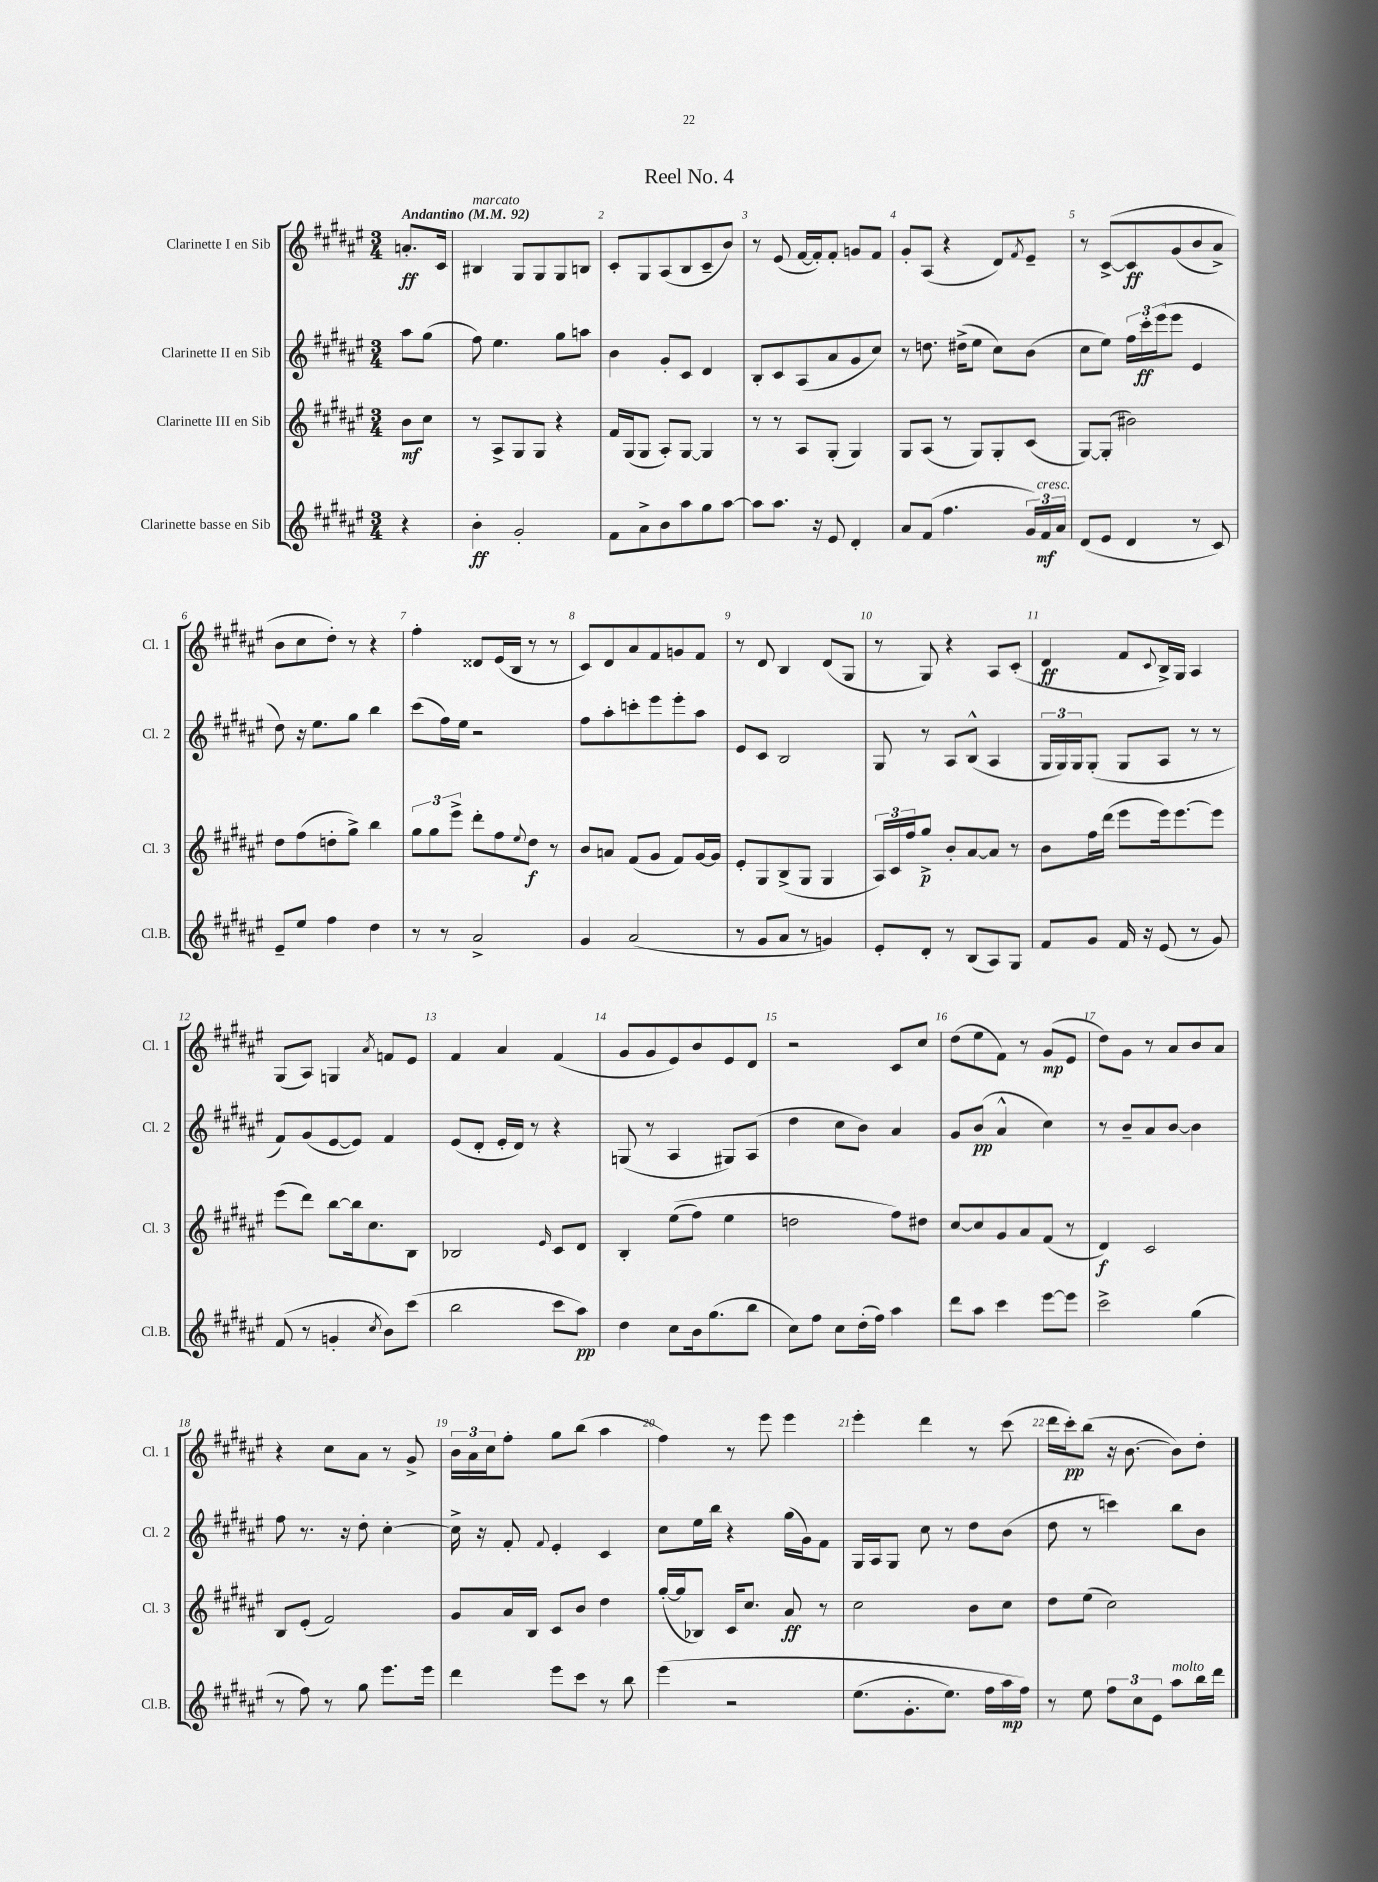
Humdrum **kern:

**kern	**dynam	**kern	**dynam	**kern	**dynam	**kern	**dynam
*part4	*part4	*part3	*part3	*part2	*part2	*part1	*part1
*staff4	*staff4	*staff3	*staff3	*staff2	*staff2	*staff1	*staff1
*I"Clarinette basse en Sib	*	*I"Clarinette III en Sib	*	*I"Clarinette II en Sib	*	*I"Clarinette I en Sib	*
*I'Cl.B.	*	*I'Cl. 3	*	*I'Cl. 2	*	*I'Cl. 1	*
*clefG2	*	*clefG2	*	*clefG2	*	*clefG2	*
*k[f#c#g#d#a#e#]	*	*k[f#c#g#d#a#e#]	*	*k[f#c#g#d#a#e#]	*	*k[f#c#g#d#a#e#]	*
*M3/4	*	*M3/4	*	*M3/4	*	*M3/4	*
*MM92	*	*MM92	*	*MM92	*	*MM92	*
=	=	=	=	=	=	=	=
!	!	!	!	!	!	!LO:TX:a:B:t=Andantino	!
4r	.	8b\L	mf	8aa#\L	.	8.an'/L	ff
.	.	8cc#\J	.	(8gg#\J	.	.	.
.	.	.	.	.	.	16c#/Jk	.
=1	=1	=1	=1	=1	=1	=1	=1
!	!	!	!	!	!	!LO:TX:a:i:t=marcato	!
4b'\	ff	8r	.	8ff#\)	.	4B#X/	.
.	.	8A#^/L	.	4.ee#\	.	.	.
2g#'/	.	8G#/	.	.	.	8G#/L	.
.	.	8G#/J	.	.	.	8G#/	.
.	.	4r	.	8gg#\L	.	8G#/	.
.	.	.	.	8aan\J	.	8Bn/J	.
=2	=2	=2	=2	=2	=2	=2	=2
8f#\L	.	16f#/LL	.	4b\	.	8c#'/L	.
.	.	(16G#/J	.	.	.	.	.
8a#^\	.	8G#/J	.	.	.	8G#/	.
8b\	.	8A#'/L)	.	8g#'/L	.	(8A#/	.
8aa#\	.	[8G#/J	.	8c#/J	.	8B/	.
8gg#\	.	4G#/]	.	4d#/	.	8c#~/	.
[8aa#\J	.	.	.	.	.	8b/J)	.
=3	=3	=3	=3	=3	=3	=3	=3
8aa#\L]	.	8r	.	8B'/L	.	8r	.
8.aa#\J	.	8r	.	8c#/	.	(8e#/	.
.	.	8A#/L	.	(8A#/	.	[16f#/LL	.
16r	.	.	.	.	.	16f#'/J])	.
8e#/	.	(8G#'/J	.	8a#/	.	8f#'/J	.
4d#'/	.	4G#/)	.	8g#/	.	8gn/L	.
.	.	.	.	8cc#/J)	.	8f#/J	.
=4	=4	=4	=4	=4	=4	=4	=4
8a#/L	.	8G#/L	.	8r	.	8g#'/L	.
(8f#/J	.	(8A#/J	.	8.ddn\	.	(8A#/J	.
4.ff#\	.	8r	.	.	.	4r	.
.	.	.	.	(16dd#X^\KL	.	.	.
.	.	8G#/L)	.	8ee#\J	.	.	.
.	.	8G#'/	.	8cc#\L)	.	8d#/L)	.
.	.	.	.	.	.	8qf#/	.
24g#/LL)	.	(8c#/J	.	(8b\J	.	8e#~/J	.
!LO:TX:a:i:t=cresc.	!	!	!	!	!	!	!
24f#/	mf	.	.	.	.	.	.
24a#/JJ	.	.	.	.	.	.	.
=5	=5	=5	=5	=5	=5	=5	=5
(8d#/L	.	[8G#/L)	.	8cc#\L	.	8r	.
8e#/J	.	(8G#'/J]	.	8ee#\J)	.	([8c#^/L	.
4d#/	.	2b#X\)	.	24ff#\LL	.	8c#/]	ff
.	.	.	.	24ccc#'\	ff	.	.
.	.	.	.	(24eee#\J	.	.	.
.	.	.	.	8eee#\J	.	(8g#/	.
8r	.	.	.	4e#/	.	8b/	.
8c#/)	.	.	.	.	.	8a#^/J)	.
!!LO:LB:g=z
=6	=6	=6	=6	=6	=6	=6	=6
8e#~/L	.	8dd#\L	.	8dd#\)	.	8b\L	.
8ee#/J	.	(8ff#\	.	16r	.	8cc#\	.
.	.	.	.	8.ee#\L	.	.	.
4ff#\	.	8ddn'\	.	.	.	8dd#'\J)	.
.	.	8gg#^\J)	.	8gg#\J	.	8r	.
4dd#\	.	4bb\	.	4bb\	.	4r	.
=7	=7	=7	=7	=7	=7	=7	=7
8r	.	12gg#\L	.	(8ccc#\L	.	4ff#'\	.
.	.	12gg#\	.	.	.	.	.
8r	.	.	.	16ff#\L)	.	.	.
.	.	12eee#^\J	.	.	.	.	.
.	.	.	.	16ee#\JJ	.	.	.
2a#^/	.	8ddd#'\L	.	2r	.	8d##X/L	.
.	.	8ff#\	.	.	.	(16e#/L	.
.	.	.	.	.	.	16B/JJ	.
.	.	8qqee#/	.	.	.	.	.
.	.	8dd#\J	f	.	.	8r	.
.	.	8r	.	.	.	8r	.
=8	=8	=8	=8	=8	=8	=8	=8
4g#/	.	8b/L	.	8ff#\L	.	8c#/L)	.
.	.	8an/J	.	8aa#'\	.	8d#/	.
(2a#/	.	(8f#/L	.	8cccn'\	.	8a#/	.
.	.	8g#/J	.	8eee#\	.	8f#/	.
.	.	8f#/L)	.	8eee#'\	.	8gn/	.
.	.	[16g#/L	.	8aa#\J	.	8f#/J	.
.	.	16g#/JJ]	.	.	.	.	.
=9	=9	=9	=9	=9	=9	=9	=9
8r	.	8e#'/L	.	8e#/L	.	8r	.
8g#/L	.	8G#/	.	8c#/J	.	8d#/	.
8a#/J	.	(8B^/	.	2B/	.	4B/	.
8r	.	8G#/J	.	.	.	.	.
4gn/)	.	4G#/	.	.	.	(8d#/L	.
.	.	.	.	.	.	8G#/J	.
=10	=10	=10	=10	=10	=10	=10	=10
8e#'/L	.	24A#/LL)	.	8G#/	.	8r	.
.	.	24c#/	.	.	.	.	.
.	.	24ff#/J	.	.	.	.	.
8d#'/J	.	8gg#^/J	p	8r	.	8G#/)	.
8r	.	8b'/L	.	8A#/L	.	4r	.
(8B/L	.	[8a#/	.	(8B^^/J	.	.	.
8A#/)	.	8a#/J]	.	4A#/	.	8A#/L	.
8G#/J	.	8r	.	.	.	(8c#'/J	.
=11	=11	=11	=11	=11	=11	=11	=11
8f#/L	.	8b\L	.	24G#/LL	.	4d#/	ff
.	.	.	.	24G#/)	.	.	.
.	.	.	.	24G#/J	.	.	.
8g#/J	.	16ff#\L	.	(8G#'/J	.	.	.
.	.	(16ddd#\JJ	.	.	.	.	.
16f#/	.	8eee#\L	.	8G#/L	.	8f#/L	.
16r	.	.	.	.	.	.	.
.	.	.	.	.	.	8qqc#/	.
(8e#/	.	16eee#\k)	.	8A#/J	.	16B^/L)	.
.	.	[8.eee#\	.	.	.	16G#/JJ	.
8r	.	.	.	8r	.	4A#/	.
8g#/)	.	8eee#\J]	.	8r	.	.	.
!!LO:LB:g=z
=12	=12	=12	=12	=12	=12	=12	=12
(8f#/	.	(8eee#\L	.	8f#/L)	.	(8G#/L	.
8r	.	8ddd#\J)	.	(8g#/	.	8A#/J)	.
4gn'/	.	[8bb\L	.	[8e#/	.	4Gn/	.
.	.	16bb\k]	.	8e#/J])	.	.	.
.	.	8.cc#\	.	.	.	.	.
8qcc#/	.	.	.	.	.	8qa#/	.
8b\L)	.	.	.	4f#/	.	8fn/L	.
(8ccc#\J	.	8B\J	.	.	.	8e#/J	.
=13	=13	=13	=13	=13	=13	=13	=13
2bb\	.	2B-X/	.	(8e#/L	.	4f#/	.
.	.	.	.	8d#'/J	.	.	.
.	.	.	.	16e#'/LL	.	4a#/	.
.	.	.	.	16d#/JJ)	.	.	.
.	.	.	.	8r	.	.	.
.	.	16qqe#/	.	.	.	.	.
8ccc#\L	.	8c#/L	.	4r	.	(4f#/	.
8aa#\J)	pp	8d#/J	.	.	.	.	.
=14	=14	=14	=14	=14	=14	=14	=14
4dd#\	.	4B'/	.	(8Gn/	.	8g#/L	.
.	.	.	.	8r	.	8g#/	.
8cc#\L	.	((8ee#\L	.	4A#/	.	8e#/)	.
16b\k	.	8ff#\J)	.	.	.	8b/	.
(8.gg#\	.	.	.	.	.	.	.
.	.	4ee#\	.	8G#X/L)	.	8e#/	.
8bb\J	.	.	.	(8A#/J	.	8d#/J	.
=15	=15	=15	=15	=15	=15	=15	=15
8cc#\L)	.	2ddn\	.	4dd#\	.	2r	.
8ff#\J	.	.	.	.	.	.	.
8cc#\L	.	.	.	8cc#\L	.	.	.
(16dd#'\L	.	.	.	8b\J)	.	.	.
16ff#\JJ)	.	.	.	.	.	.	.
4aa#\	.	8ff#\L)	.	4a#/	.	8c#/L	.
.	.	8dd#X\J	.	.	.	8cc#/J	.
=16	=16	=16	=16	=16	=16	=16	=16
8ddd#\L	.	[8cc#/L	.	8g#/L	.	(8dd#\L	.
8aa#\J	.	8cc#/]	.	(8b/J	pp	8ee#\	.
4ccc#\	.	8g#/	.	4a#^^/	.	8f#\J)	.
.	.	8a#/	.	.	.	8r	.
[8eee#\L	.	(8f#/J	.	4cc#\)	.	(8g#/L	mp
8eee#\J]	.	8r	.	.	.	8e#/J	.
=17	=17	=17	=17	=17	=17	=17	=17
2ccc#^\	.	4d#/)	f	8r	.	8dd#\L)	.
.	.	.	.	8b~/L	.	8g#\J	.
.	.	2c#/	.	8a#/	.	8r	.
.	.	.	.	[8b/J	.	8a#/L	.
(4gg#\	.	.	.	4b\]	.	8b/	.
.	.	.	.	.	.	8a#/J	.
!!LO:LB:g=z
=18	=18	=18	=18	=18	=18	=18	=18
8r	.	8B/L	.	8ff#\	.	4r	.
8ff#\)	.	(8e#'/J	.	8.r	.	.	.
8r	.	2f#/)	.	.	.	8cc#\L	.
.	.	.	.	16r	.	.	.
8gg#\	.	.	.	8dd#'\	.	8a#\J	.
8.eee#\L	.	.	.	[4cc#'\	.	8r	.
.	.	.	.	.	.	8g#^/	.
16eee#\Jk	.	.	.	.	.	.	.
=19	=19	=19	=19	=19	=19	=19	=19
4ddd#\	.	8g#/L	.	16cc#^\]	.	24b\LL	.
.	.	.	.	.	.	24a#\	.
.	.	.	.	16r	.	.	.
.	.	.	.	.	.	24cc#\J	.
.	.	16a#/L	.	8f#'/	.	8ff#'\J	.
.	.	16B/JJ	.	.	.	.	.
.	.	.	.	8qqf#/	.	.	.
8eee#\L	.	8c#/L	.	4e#'/	.	8gg#\L	.
8ccc#\J	.	8b/J	.	.	.	(8bb\J	.
8r	.	4dd#\	.	4c#/	.	4aa#\	.
8bb\	.	.	.	.	.	.	.
=20	=20	=20	=20	=20	=20	=20	=20
(4eee#\	.	([16gg#'/LL	.	8cc#\L	.	4ff#\)	.
.	.	16gg#/J]	.	.	.	.	.
.	.	8B-X/J)	.	16ee#\L	.	.	.
.	.	.	.	16bb\JJ	.	.	.
2r	.	16c#/KL	.	4r	.	8r	.
.	.	8.cc#/J	.	.	.	.	.
.	.	.	.	.	.	8eee#\	.
.	.	8a#/	ff	(16gg#\LL	.	4eee#\	.
.	.	.	.	16g#\J)	.	.	.
.	.	8r	.	8f#\J	.	.	.
=21	=21	=21	=21	=21	=21	=21	=21
(8.ee#\L	.	2cc#\	.	16G#/LL	.	4eee#'\	.
.	.	.	.	16A#/J	.	.	.
.	.	.	.	8G#/J	.	.	.
8.g#'\	.	.	.	.	.	.	.
.	.	.	.	8cc#\	.	4ddd#\	.
8.ee#\J)	.	.	.	8r	.	.	.
.	.	8b\L	.	8dd#\L	.	8r	.
16ff#\LL	.	.	.	.	.	.	.
16aa#\	mp	8cc#\J	.	(8b\J	.	(8ccc#\	.
16ff#\JJ)	.	.	.	.	.	.	.
=22	=22	=22	=22	=22	=22	=22	=22
8r	.	8dd#\L	.	8dd#\	.	16ddd#\LL	.
.	.	.	.	.	.	16ccc#'\J)	pp
8ee#\	.	(8ee#\J	.	8r	.	(8bb\J	.
12ff#\L	.	2cc#\)	.	4cccn\)	.	16r	.
.	.	.	.	.	.	[8.b\	.
12cc#\	.	.	.	.	.	.	.
12e#\J	.	.	.	.	.	.	.
!LO:TX:a:i:t=molto	!	!	!	!	!	!	!
8aa#\L	.	.	.	8bb\L	.	8b\L])	.
16bb\L	.	.	.	8b\J	.	8dd#'\J	.
16ddd#\JJ	.	.	.	.	.	.	.
==	==	==	==	==	==	==	==
*-	*-	*-	*-	*-	*-	*-	*-
